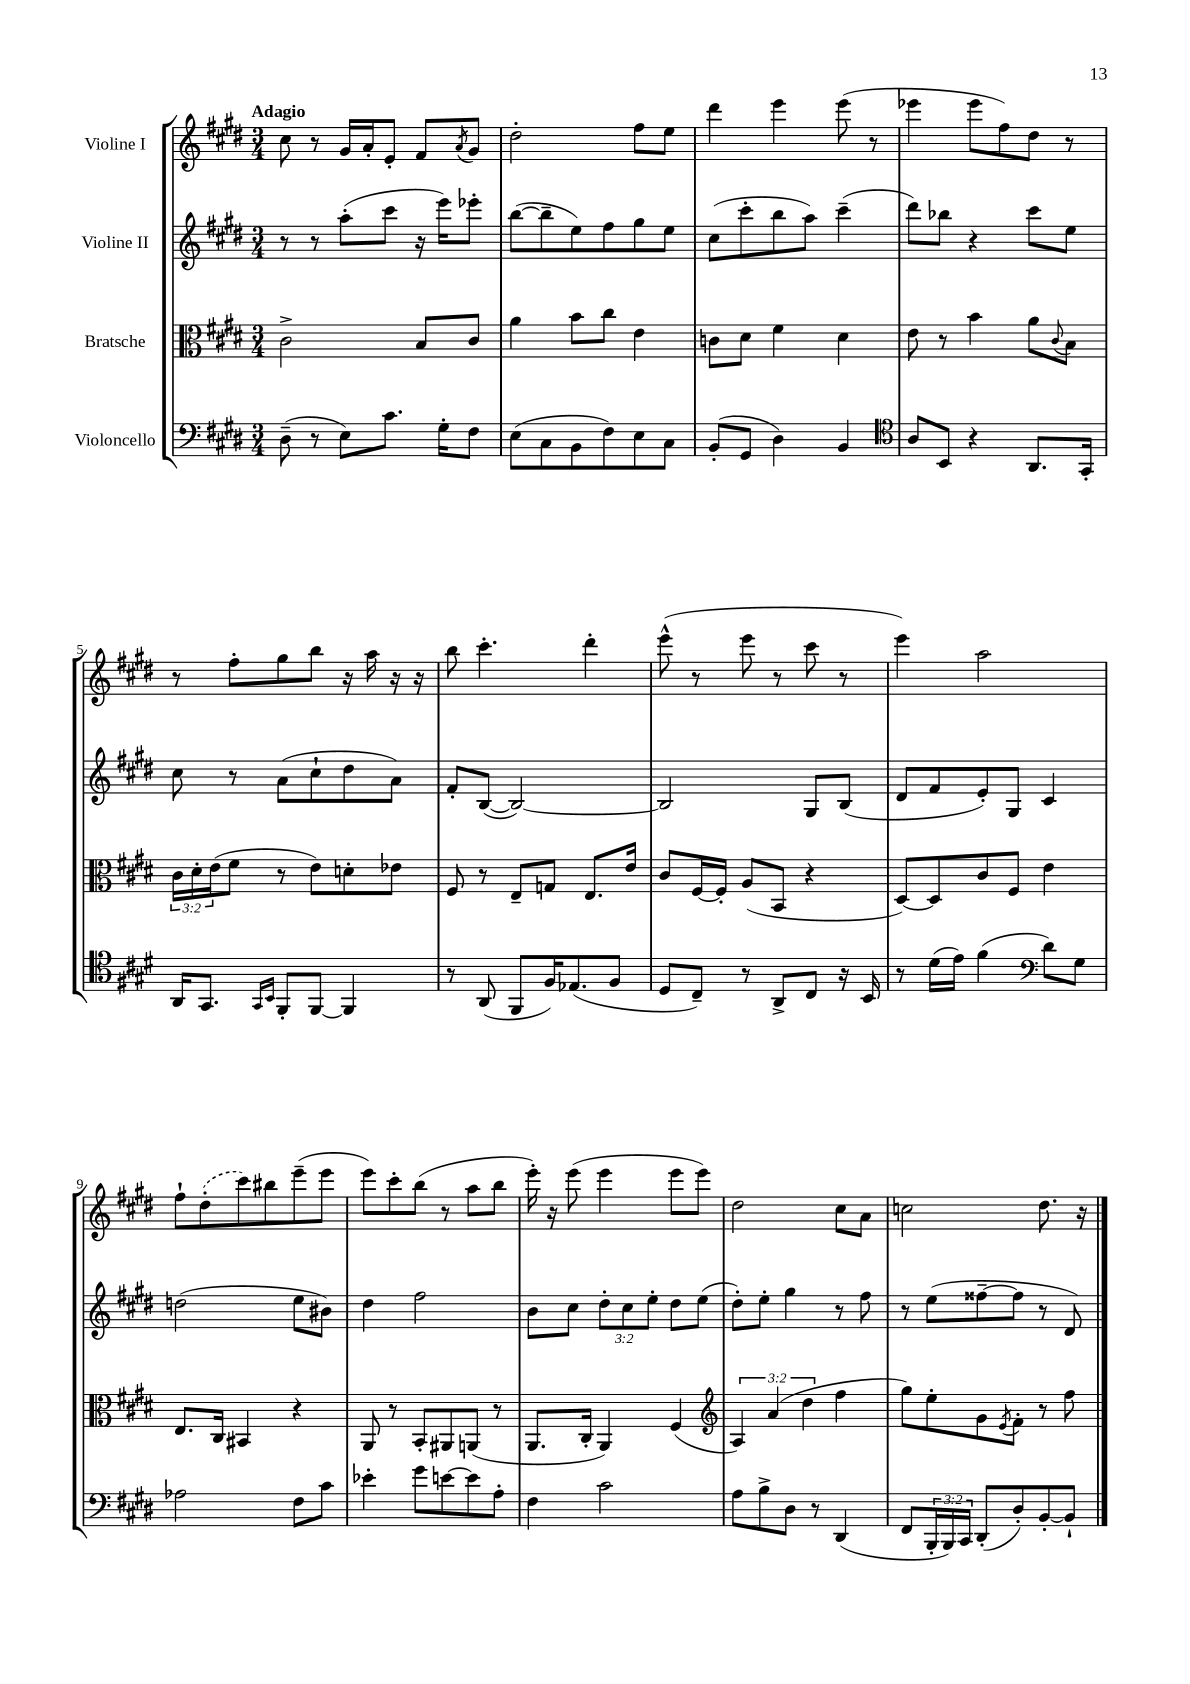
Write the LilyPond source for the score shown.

<<
\new StaffGroup <<
\new Staff = "s0" \with { instrumentName = "Violine I" } {
    \clef treble \key e \major \numericTimeSignature \time 3/4 \tempo "Adagio"
    cis''8 r8 gis'16 a'16-. e'8-. fis'8 \acciaccatura { a'8 } gis'8 |
    dis''2-. fis''8 e''8 |
    dis'''4 e'''4 e'''8( r8 |
    ees'''4 ees'''8 fis''8) dis''8 r8 |
    r8 fis''8-. gis''8 b''8 r16 a''16 r16 r16 |
    b''8 cis'''4.-. dis'''4-. |
    e'''8-^( r8 e'''8 r8 cis'''8 r8 |
    e'''4) a''2 |
    fis''8-! \once \slurDashed dis''8-.( cis'''8) bis''8 e'''8--( e'''8 |
    e'''8) cis'''8-. b''8( r8 a''8 b''8 |
    e'''16-.) r16 e'''8( e'''4 e'''8 e'''8) |
    dis''2 cis''8 a'8 |
    c''2 dis''8. r16 \bar "|." |
}
\new Staff = "s1" \with { instrumentName = "Violine II" } {
    \clef treble \key e \major \numericTimeSignature \time 3/4 \override Staff.TupletNumber.text = #tuplet-number::calc-fraction-text
    r8 r8 a''8-.( cis'''8 r16 e'''16) ees'''8-. |
    b''8~( b''8-- e''8) fis''8 gis''8 e''8 |
    cis''8( cis'''8-. b''8 a''8) cis'''4--( |
    dis'''8) bes''8 r4 cis'''8 e''8 |
    cis''8 r8 a'8( cis''8-! dis''8 a'8) |
    fis'8-. b8~( b2~) |
    b2 gis8 b8( |
    dis'8 fis'8 e'8-.) gis8 cis'4 |
    d''2( e''8 bis'8) |
    dis''4 fis''2 |
    b'8 cis''8 \tuplet 3/2 { dis''8-. cis''8 e''8-. } dis''8 e''8( |
    dis''8-.) e''8-. gis''4 r8 fis''8 |
    r8 e''8( fisis''8~-- fisis''8 r8 dis'8) \bar "|." |
}
\new Staff = "s2" \with { instrumentName = "Bratsche" } {
    \clef alto \key e \major \numericTimeSignature \time 3/4 \override Staff.TupletNumber.text = #tuplet-number::calc-fraction-text
    cis'2-> b8 cis'8 |
    a'4 b'8 cis''8 e'4 |
    c'8 dis'8 fis'4 dis'4 |
    e'8 r8 b'4 a'8 \appoggiatura { cis'8 } b8 |
    \tuplet 3/2 { cis'16 dis'16-. e'16( } fis'8 r8 e'8) d'8-. ees'8 |
    fis8 r8 e8-- g8 e8. e'16 |
    cis'8 fis16~ fis16-. a8( b,8 r4 |
    dis8~) dis8 cis'8 fis8 e'4 |
    e8. cis16 bis,4 r4 |
    a,8 r8 b,8-. ais,8 a,8( r8 |
    a,8. cis16-. a,4) fis4( |
    \clef treble \tuplet 3/2 { a4) a'4( dis''4 } fis''4 |
    gis''8) e''8-. gis'8 \acciaccatura { e'8 } fis'8-. r8 fis''8 \bar "|." |
}
\new Staff = "s3" \with { instrumentName = "Violoncello" } {
    \clef bass \key e \major \numericTimeSignature \time 3/4 \override Staff.TupletNumber.text = #tuplet-number::calc-fraction-text
    dis8--( r8 e8) cis'8. gis16-. fis8 |
    e8( cis8 b,8 fis8) e8 cis8 |
    b,8-.( gis,8 dis4) b,4 |
    \clef tenor a8 b,8 r4 a,8. gis,16-. |
    a,16 gis,8. \grace { gis,16 b,16 } fis,8-. fis,8~ fis,4 |
    r8 a,8( fis,8 fis16) ees8.( fis8 |
    dis8 cis8--) r8 a,8-> cis8 r16 b,16 |
    r8 dis'16( e'16) fis'4( \clef bass dis'8) gis8 |
    aes2 fis8 cis'8 |
    ees'4-. gis'8 e'8~ e'8 a8-. |
    fis4 cis'2 |
    a8 b8-> dis8 r8 dis,4( |
    fis,8 \tuplet 3/2 { b,,16-. b,,16) cis,16 } dis,8-.( dis8-.) b,8~-. b,8-! \bar "|." |
}
>>
>>
